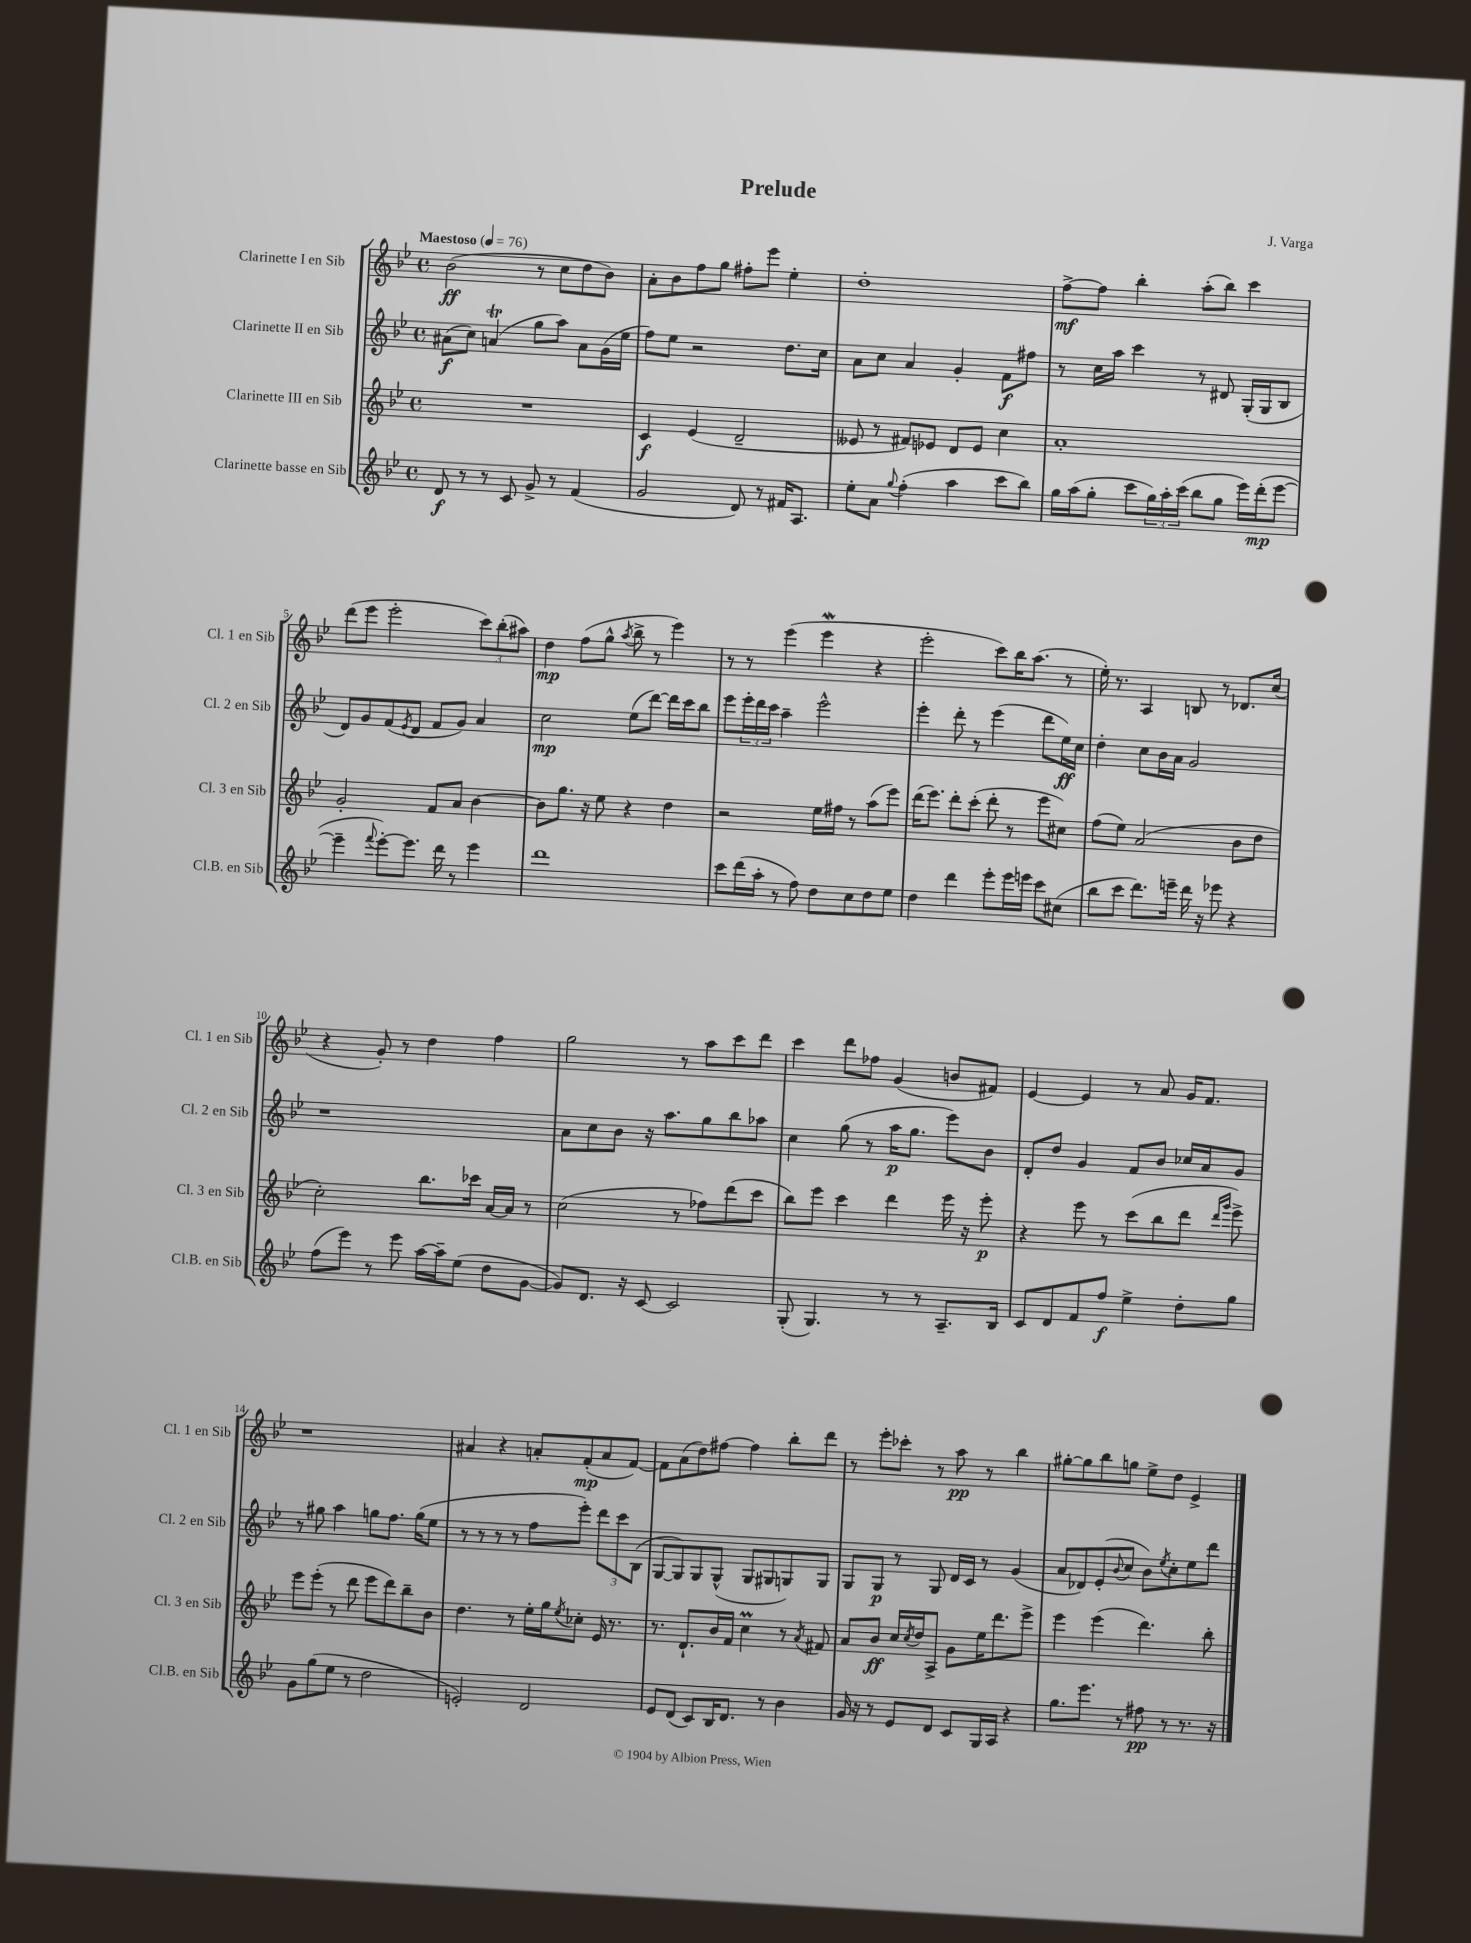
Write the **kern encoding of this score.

**kern	**kern	**kern	**kern
*staff4	*staff3	*staff2	*staff1
*clefG2	*clefG2	*clefG2	*clefG2
*k[b-e-]	*k[b-e-]	*k[b-e-]	*k[b-e-]
*M4/4	*M4/4	*M4/4	*M4/4
*met(c)	*met(c)	*met(c)	*met(c)
*MM76	*MM76	*MM76	*MM76
8d	1r	(8a#	(2b-
8r	.	8cc)	.
8r	.	(4a	.
8c	.	.	.
8g^	.	8gg	8r
8r	.	8aa)	8cc
(4f	.	8a	8dd
.	.	(16g	8b-)
.	.	16ee-	.
=	=	=	=
2g	4c	8ff)	8a'
.	.	8ee-	8b-
.	(4e-	2r	8ff
.	.	.	8gg
8d)	2d~	.	8ff#'
8r	.	.	8eee-
16f#	.	8.dd	4ee-'
8.A	.	.	.
.	.	16cc	.
=	=	=	=
8ee-'	8e--	8a	1dd'
8a	8r	8cc	.
8qqgg	.	.	.
(4ff'	8f#)	4a	.
.	8e-	.	.
4aa	8d	4g'	.
.	8e-	.	.
8ccc	4cc	8f	.
8bb-)	.	8ff#	.
=	=	=	=
16gg	1a'	8r	[8ff^
(16aa	.	.	.
8gg'	.	16cc	8ff]
.	.	16aa	.
8ccc	.	4ccc	4bb-'
24gg)	.	.	.
24aa'	.	.	.
(24ccc	.	.	.
8bb-	.	8r	(8aa'
8gg	.	8d#	8bb-)
16eee-)	.	(16G'	4ccc
(16ddd'	.	16G	.
[8eee-	.	8B-	.
=	=	=	=
4eee-~]	2g'	8d)	(8ddd
.	.	8g	8eee-
8qqfff	.	.	.
[8eee-')	.	(8f	2eee-'
.	.	8qe-	.
8.eee-]	.	8d	.
.	8f	8f	.
16ddd	.	.	.
8r	8a	8g)	.
4eee-	[4b-	4a	12ccc)
.	.	.	(12bb-'
.	.	.	12aa#)
=	=	=	=
1ddd	8b-]	2cc	4dd
.	8.gg	.	.
.	.	.	(8ff
.	16r	.	.
.	8ee-	.	8gg^^
.	.	.	8qaa
.	4r	(8ee-	8bb-^
.	.	[8ddd)	8r
.	4dd	16ddd]	4eee-)
.	.	16ccc	.
.	.	8bb-	.
=	=	=	=
8ccc	2r	8eee-	8r
(16ddd	.	24eee-'	8r
.	.	24ddd	.
16aa'	.	.	.
.	.	24ccc	.
8r	.	4aa~	(4eee-
8ff)	.	.	.
8dd	16ee-	2eee-^^	4eee-
.	16ff#	.	.
8cc	8r	.	.
8dd	(8aa	.	4r
8ee-	8eee-)	.	.
=	=	=	=
4dd	(16ddd	4eee-'	2eee-'
.	8.eee-)	.	.
4ddd	8ddd'	8ddd'	.
.	(8ccc'	8r	.
8eee-'	8ddd'	(4eee-	8ccc)
16eee-	8r	.	16bb-
16eee	.	.	(8.aa
8ccc	8eee-	8ddd	.
(8cc#	8cc#)	16ee-)	8r
.	.	16cc	.
=	=	=	=
8bb-	(8ff	4dd'	16ee-')
.	.	.	8.r
8ccc	8ee-)	.	.
8.ddd)	(2a	8cc	4A
.	.	16b-	.
16eee~	.	16a	.
16ddd	.	2g	8B
16r	.	.	.
8eee-	.	.	8r
4r	8b-	.	8.d-
.	8dd	.	.
.	.	.	(16cc
=	=	=	=
(8ff	2cc')	1r	4r
8eee-)	.	.	.
8r	.	.	8g')
8eee-	.	.	8r
[16aa	8.bb-	.	4dd
16aa~]	.	.	.
(8ee-	.	.	.
.	16ccc-	.	.
8dd	[16a	.	4ff
.	16a]	.	.
[8g	8r	.	.
=	=	=	=
8g])	(2cc	8a	2gg
8.d	.	8cc	.
.	.	8b-	.
16r	.	.	.
[8c	.	16r	.
.	.	8.aa	.
2c]	8r	.	8r
.	8ff-)	8gg	8aa
.	(8ddd	8bb-	8ccc
.	8ccc	8aa-	8ddd
=	=	=	=
(8G'	8bb-)	4cc	4ccc
4.G)	8eee-	.	.
.	4ccc	(8gg	8ddd
.	.	8r	8ff-
8r	4ddd	16aa	(4g
.	.	8.gg	.
8r	.	.	.
8.A~	16eee-	8eee-)	8b
.	16r	.	.
.	8eee-'	8b-	8f#)
16B-	.	.	.
=	=	=	=
8c	4r	8d'	[4e-
8d	.	8dd	.
8f	8eee-	4g	4e-]
8ff	8r	.	.
4ee-^	(8ccc	8f	8r
.	8bb-	8b-	8a
8dd'	8ddd	16cc-	16g
.	.	16a	8.f
.	16qqddd	.	.
.	16qqggg	.	.
8gg	8eee-^)	8g	.
=	=	=	=
8g	8eee-	8r	1r
(8gg	(8eee-'	8gg#	.
8ee-	8r	4aa	.
8r	8ddd	.	.
2dd	8eee-	8gg	.
.	8ddd)	8.ff	.
.	8bb-~	.	.
.	.	(16gg	.
.	8b-	8ee-	.
=	=	=	=
2e')	4.dd	8r	4a#
.	.	8r	.
.	.	8r	4r
.	8r	8r	.
2d	16ee-'	8ff	8a'
.	16gg	.	.
.	8qee-	.	.
.	8cc-'	8eee-')	(8f'
.	16e-	12ddd	8a
.	8.r	.	.
.	.	12ccc	.
.	.	.	[8f)
.	.	(12B-	.
=	=	=	=
8e-	8.r	[8G	8f]
(8d	.	8G])	(8a
.	8.d`	.	.
8c)	.	8G	8dd)
16B-	16b-	(8G^^	[8ff#
8.d	16f	.	.
.	4cc	8G	4ff#]
8r	.	8G#	.
4b-	8r	8G)	8bb-'
.	8qa	.	.
.	8f#	8G	8ddd
=	=	=	=
16g	8a	8G	8r
16r	.	.	.
8r	8b-	8G	8eee-'
8e-	16cc	8r	8ccc-'
.	8qcc	.	.
.	16dd	.	.
8d	8A^	8G	8r
8c	8g	16d	8aa
.	.	16c	.
16G	16ee-	8r	8r
16A	8.ddd	.	.
4r	.	(4g	4bb-
.	8eee-^	.	.
=	=	=	=
8.gg	4eee-	8a	[8gg#'
.	.	8d-)	8gg#]
8.eee-	.	.	.
.	(4eee-	(8e-'	8bb-
.	.	8qqb-	.
8r	.	8cc	8gg
8ff#	4.ddd)	8b-)	8ee-^
.	.	8qee-	.
8r	.	8cc'	8dd
8.r	.	8ee-	4e-^
.	8bb-'	8ddd	.
16r	.	.	.
==	==	==	==
*-	*-	*-	*-
